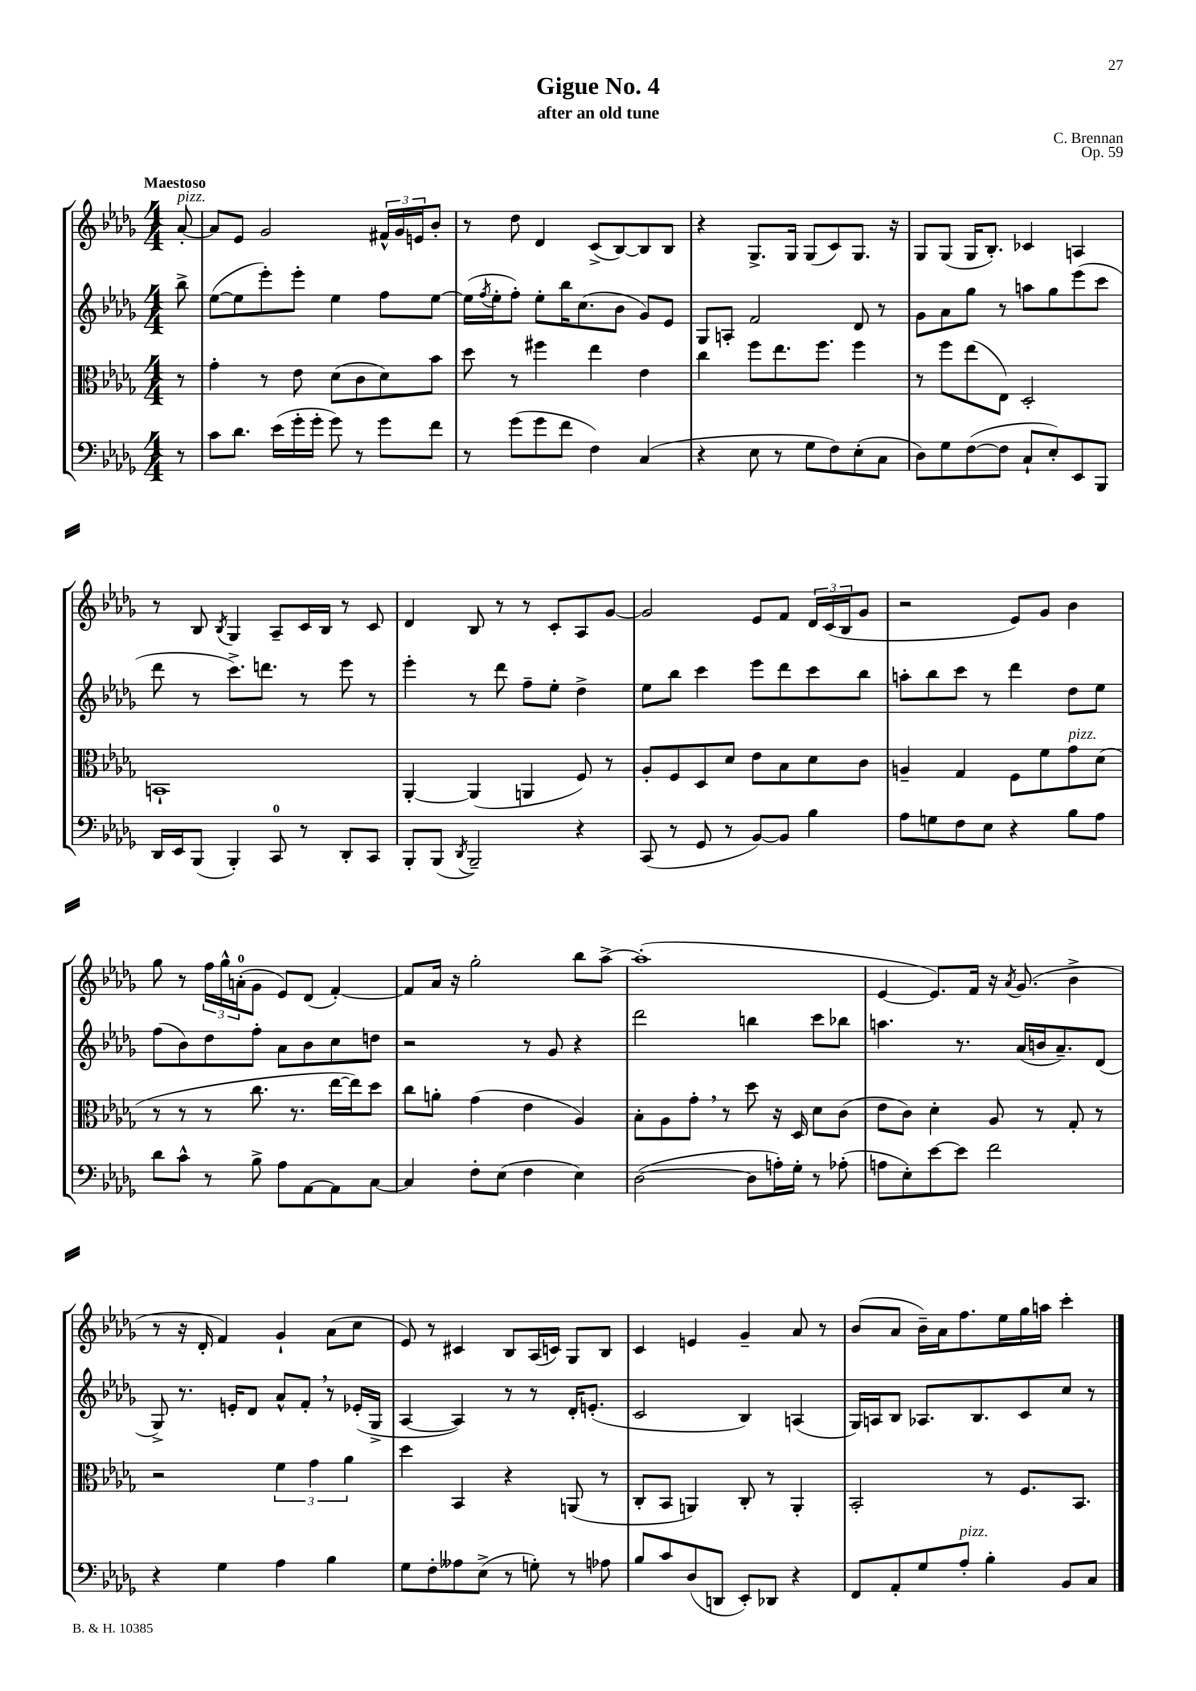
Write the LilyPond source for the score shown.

\header { title = "Gigue No. 4" composer = "C. Brennan" subtitle = "after an old tune" opus = "Op. 59" }
<<
\new StaffGroup <<
\new Staff = "s0" {
    \clef treble \key des \major \numericTimeSignature \time 4/4 \partial 8 \tempo "Maestoso"
    aes'8~-.^\markup { \italic "pizz." } |
    aes'8 ees'8 ges'2 \tuplet 3/2 { fis'16-^ ges'16 e'16 } bes'8-. |
    r8 des''8 des'4 c'8->( bes8~) bes8 bes8 |
    r4 ges8.-> ges16 ges8( c'8) ges8. r16 |
    ges8 ges8( ges16 bes8.-.) ces'4 a4 |
    r8 bes8 \acciaccatura { bes8 } ges4 aes8-- c'16 bes16 r8 c'8 |
    des'4 bes8 r8 r8 c'8-. aes8 ges'8~ |
    ges'2 ees'8 f'8 \tuplet 3/2 { des'16 c'16( bes16 } ges'8 |
    r2 ees'8) ges'8 bes'4 |
    ges''8 r8 \tuplet 3/2 { f''16 ges''16-^ a'16-0-.( } ges'8 ees'8) des'8( f'4~-.) |
    f'8 aes'16 r16 ges''2-. bes''8 aes''8~-> |
    aes''1-.( |
    ees'4~ ees'8.) f'16 r16 \acciaccatura { aes'8 } ges'8.( bes'4-> |
    r8 r16 des'16-. f'4) ges'4-! aes'8( c''8 |
    ees'8) r8 cis'4 bes8 aes16( c'16) ges8 bes8 |
    c'4 e'4 ges'4-- aes'8 r8 |
    bes'8( aes'8 bes'16--) aes'16 f''8. ees''16 ges''16 a''16 c'''4-. \bar "|." |
}
\new Staff = "s1" {
    \clef treble \key des \major \numericTimeSignature \time 4/4 \partial 8
    bes''8-> |
    ees''8~( ees''8 ees'''8-.) ees'''8-. ees''4 f''8 ees''8~ |
    ees''16( \acciaccatura { f''8 } ees''16-. f''8-.) ees''8-. bes''16 c''8.( bes'8 ges'8) ees'8 |
    ges8 a8-. f'2 des'8 r8 |
    ges'8 aes'8 ges''8 r8 a''8 ges''8 ees'''8( c'''8 |
    des'''8 r8 c'''8.->) d'''8. r8 ees'''8 r8 |
    ees'''4-. r8 des'''8 f''8-- ees''8-. des''4-> |
    ees''8 bes''8 c'''4 ees'''8 des'''8 c'''8 bes''8 |
    a''8-. bes''8 c'''8 r8 des'''4 des''8 ees''8 |
    f''8( bes'8) des''8 f''8-. aes'8 bes'8 c''8 d''8 |
    r2 r8 ges'8 r4 |
    des'''2 b''4 c'''8 bes''8 |
    a''4. r8. aes'16( b'16 aes'8.--) des'8( |
    ges8->) r8. e'16-. des'8 aes'8-^ f'8-. \breathe r8 ees'16-.( ges16-> |
    aes4~ aes4) r8 r8 des'16-. e'8.-.( |
    c'2 bes4) a4( |
    ges16) a16 bes8 aes8. bes8. c'8 c''8 r8 \bar "|." |
}
\new Staff = "s2" {
    \clef alto \key des \major \numericTimeSignature \time 4/4 \partial 8
    r8 |
    ges'4-. r8 ees'8 des'8( c'8 des'8) bes'8 |
    des''8 r8 fis''4 ees''4 ees'4 |
    c''4 f''8 ees''8. f''8. f''4 |
    r8 f''8 ees''8( ees8) des2-. |
    b,1-! |
    aes,4~-. aes,4( a,4 f8) r8 |
    aes8-. f8 des8 des'8 ees'8 bes8 des'8 c'8 |
    a4-- ges4 f8 f'8 ges'8^\markup { \italic "pizz." } des'8( |
    r8 r8 r8 c''8. r8. ees''16~ ees''16) des''8 |
    c''8 a'8-. ges'4( ees'4 aes4) |
    bes8-. aes8 ges'8-. \breathe r8 des''8 r16 des16 des'8 c'8( |
    ees'8 c'8) des'4-. aes8 r8 ges8-. r8 |
    r2 \tuplet 3/2 { f'4 ges'4 aes'4 } |
    des''4 bes,4 r4 a,8( r8 |
    c8-. bes,8 a,4) c8-. r8 a,4-. |
    bes,2-. r8 f8. bes,8. \bar "|." |
}
\new Staff = "s3" {
    \clef bass \key des \major \numericTimeSignature \time 4/4 \partial 8
    r8 |
    c'8 des'8. ees'16( ges'16-. ges'16-. ges'8) r8 ges'8 f'8 |
    r8 ges'8( ges'8 f'8 f4) c4( |
    r4 ees8 r8 ges8 f8) ees8-.( c8 |
    des8) ges8 f8~( f8 c8-! ees8-.) ees,8 bes,,8 |
    des,16 ees,16 bes,,8( bes,,4-.) c,8-0 r8 des,8-. c,8 |
    bes,,8-. bes,,8( \acciaccatura { des,8 } bes,,2--) r4 |
    c,8( r8 ges,8 r8 bes,8~) bes,8 bes4 |
    aes8 g8 f8 ees8 r4 bes8 aes8 |
    des'8 c'8-^ r8 bes8-> aes8 aes,8~ aes,8 c8~ |
    c4 f8-. ees8( f4 ees4) |
    des2~( des8 a16-.) ges16-. r8 aes8-.( |
    a8 ees8-.) ees'8~ ees'8 f'2 |
    r4 ges4 aes4 bes4 |
    ges8 f8-. aeses8 ees8->( r8 g8-.) r8 aes8 |
    bes8 c'8 des8( d,8 ees,8-.) des,8 r4 |
    f,8 aes,8-. ges8 aes8-.^\markup { \italic "pizz." } bes4-. bes,8 c8 \bar "|." |
}
>>
>>
\layout { \context { \Score \remove "Bar_number_engraver" } }
